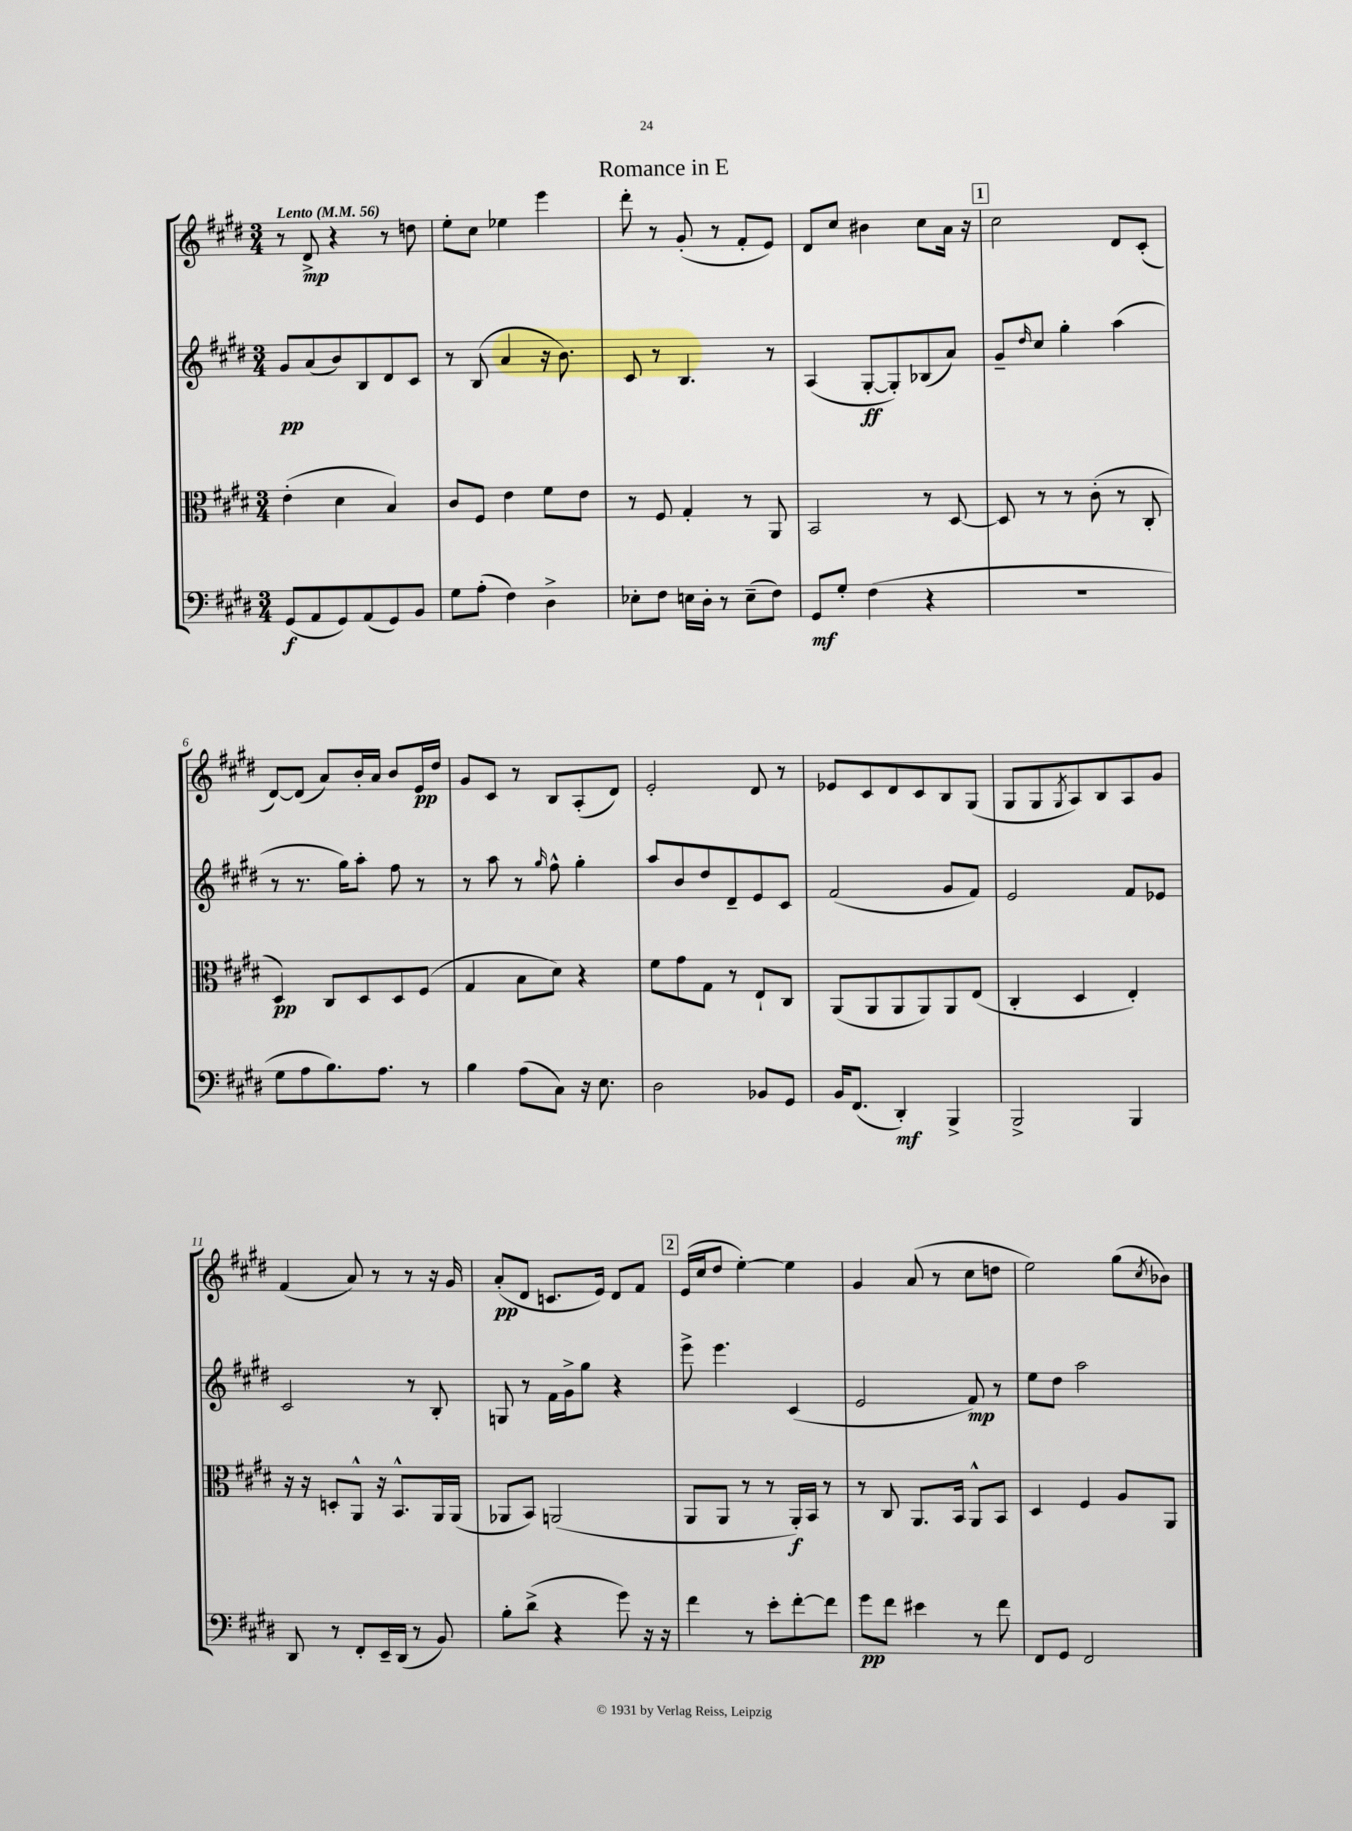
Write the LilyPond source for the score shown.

\header { title = "Romance in E" }
<<
\new StaffGroup <<
\new Staff = "s0" {
    \clef treble \key e \major \numericTimeSignature \time 3/4 \tempo "Lento" 4 = 56
    r8 dis'8->\mp r4 r8 d''8 |
    e''8-. cis''8 ees''4 e'''4 |
    dis'''8-. r8 gis'8-.( r8 fis'8-. e'8) |
    dis'8 cis''8 bis'4 cis''8 a'16 r16 |
    \mark \markup { \box "1" } cis''2 dis'8 cis'8-.( |
    dis'8~) dis'8( a'8) b'16-. a'16 b'8 e'16\pp dis''16 |
    gis'8 cis'8 r8 b8 a8-.( dis'8) |
    e'2-. dis'8 r8 |
    ees'8 cis'8 dis'8 cis'8 b8 gis8( |
    gis8 gis8 \acciaccatura { gis8 } a8) b8 a8 gis'8 |
    fis'4( a'8) r8 r8 r16 gis'16 |
    a'8-.\pp( dis'8 c'8. e'16) dis'8 fis'8 |
    \mark \markup { \box "2" } e'16( cis''16 dis''8 e''4~-.) e''4 |
    gis'4 a'8( r8 cis''8 d''8 |
    e''2) gis''8( \acciaccatura { cis''8 } bes'8) \bar "|." |
}
\new Staff = "s1" {
    \clef treble \key e \major \numericTimeSignature \time 3/4
    gis'8\pp a'8( b'8) b8 dis'8 cis'8 |
    r8 b8( a'4 r16 b'8.) |
    cis'8 r8 b4. r8 |
    a4( gis8~-.\ff gis8-.) bes8( a'8) |
    \mark \markup { \box "1" } gis'8-- \grace { dis''16 } cis''8 gis''4-. a''4( |
    r8 r8. gis''16) a''8-. fis''8 r8 |
    r8 a''8 r8 \grace { gis''16 } fis''8-^ gis''4-. |
    a''8 b'8 dis''8 dis'8-- e'8 cis'8 |
    fis'2( gis'8 fis'8) |
    e'2 fis'8 ees'8 |
    cis'2 r8 b8-. |
    g8 r8 fis'16 gis'16-> gis''8 r4 |
    \mark \markup { \box "2" } e'''8-> e'''4. cis'4( |
    e'2 fis'8\mp) r8 |
    e''8 dis''8 a''2 \bar "|." |
}
\new Staff = "s2" {
    \clef alto \key e \major \numericTimeSignature \time 3/4
    e'4-.( dis'4 b4) |
    cis'8 fis8 e'4 fis'8 e'8 |
    r8 fis8 gis4-. r8 a,8 |
    b,2 r8 dis8~ |
    \mark \markup { \box "1" } dis8 r8 r8 cis'8-.( r8 cis8-. |
    dis4\pp) cis8 dis8 dis8 fis8( |
    gis4 b8 dis'8) r4 |
    fis'8 gis'8 gis8 r8 e8-! cis8 |
    a,8( a,8 a,8 a,8) a,8 e8( |
    cis4-. dis4 e4-.) |
    r16 r16 d8-. a,8-^ r16 b,8.-^ a,16 a,16( |
    aes,8 b,8) a,2( |
    \mark \markup { \box "2" } a,8 a,8 r8 r8 a,16-.\f) b,16 r8 |
    r8 cis8 a,8. b,16 a,8-^ b,8 |
    dis4 fis4 a8 a,8 \bar "|." |
}
\new Staff = "s3" {
    \clef bass \key e \major \numericTimeSignature \time 3/4
    gis,8\f( a,8 gis,8) a,8( gis,8) b,8 |
    gis8 a8-.( fis4) dis4-> |
    ees8-. fis8 e16 dis16-. r8 e8--( fis8) |
    gis,8\mf gis8-. fis4( r4 |
    \mark \markup { \box "1" } R2. |
    gis8 a8 b8.) a8. r8 |
    b4 a8( cis8) r16 e8. |
    dis2 bes,8 gis,8 |
    b,16 fis,8.( dis,4-.\mf) b,,4-> |
    b,,2-> b,,4 |
    dis,8 r8 fis,8-. e,16-- dis,16( r8 b,8) |
    b8-. dis'8->( r4 gis'8) r16 r16 |
    \mark \markup { \box "2" } fis'4 r8 e'8-. fis'8~-. fis'8 |
    gis'8\pp fis'8 eis'4 r8 fis'8 |
    fis,8 gis,8 fis,2 \bar "|." |
}
>>
>>
